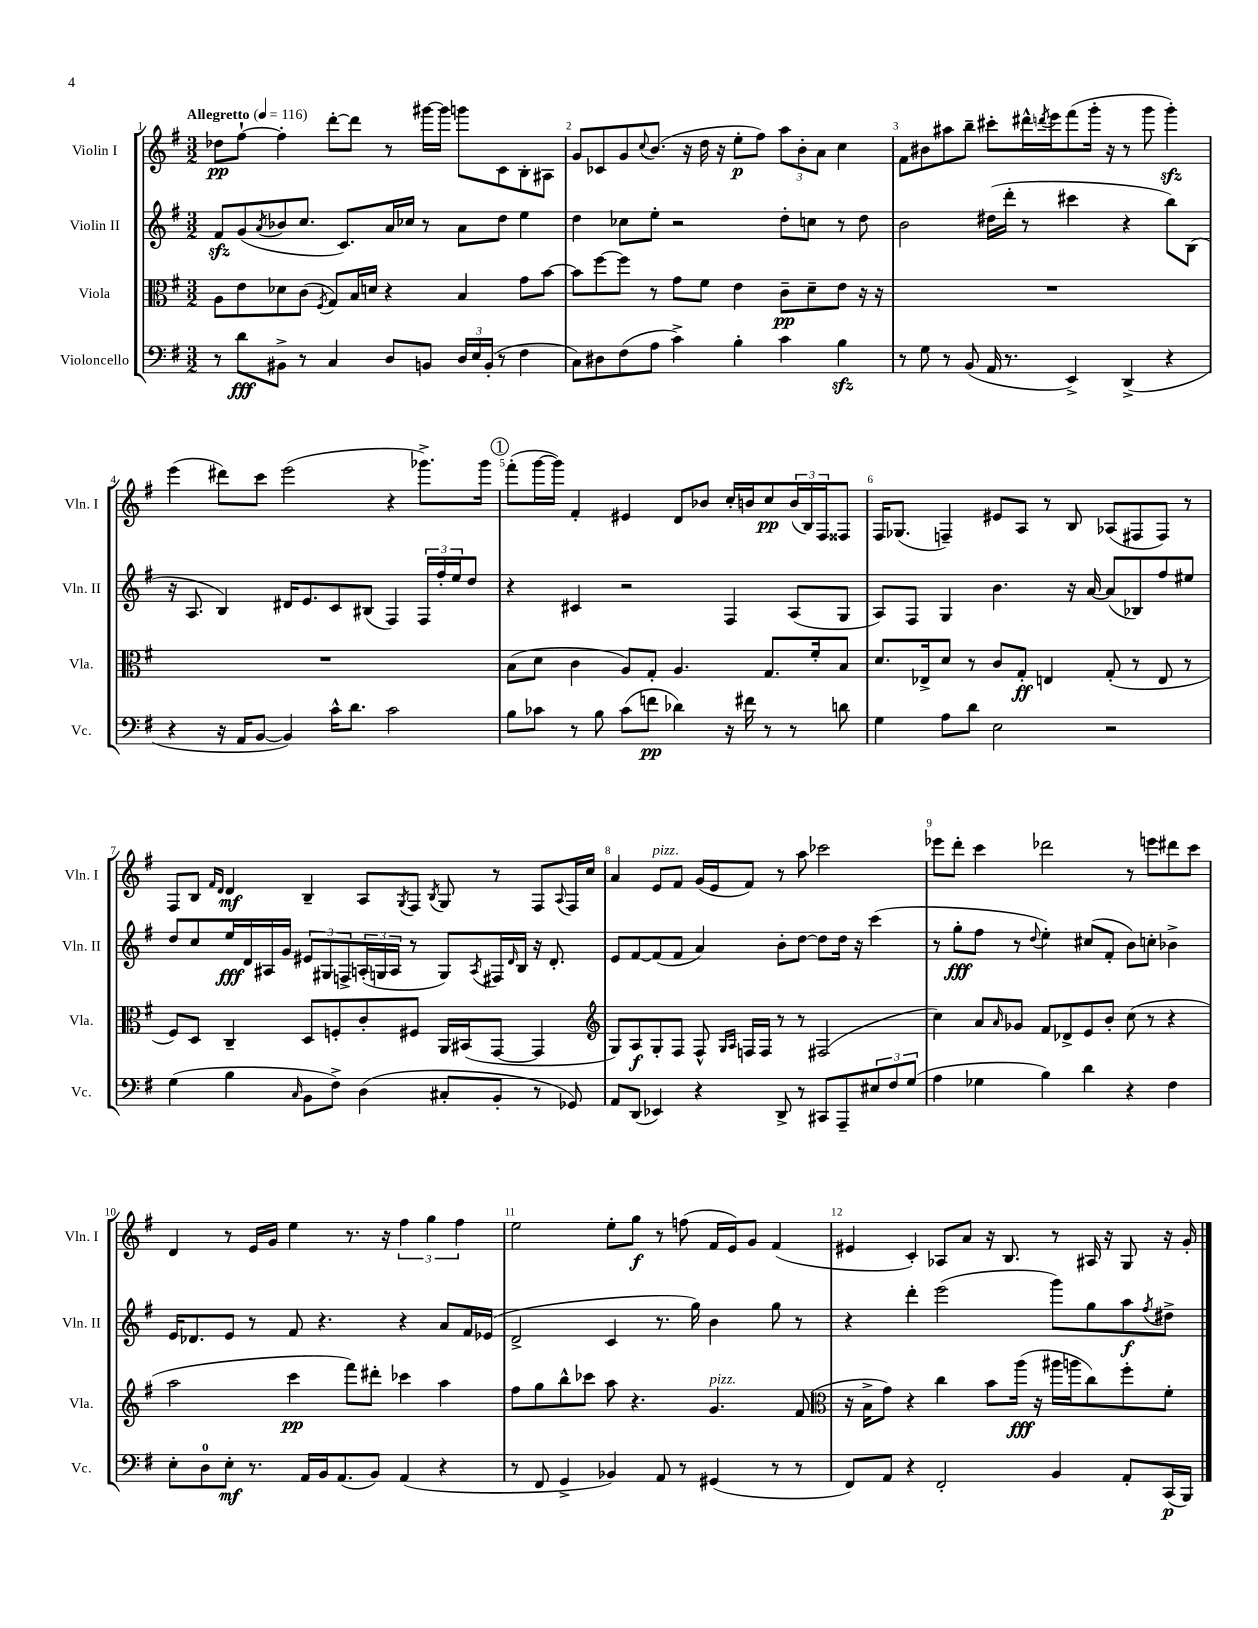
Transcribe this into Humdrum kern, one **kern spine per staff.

**kern	**kern	**kern	**kern
*staff4	*staff3	*staff2	*staff1
*clefF4	*clefC3	*clefG2	*clefG2
*k[f#]	*k[f#]	*k[f#]	*k[f#]
*M3/2	*M3/2	*M3/2	*M3/2
*MM116	*MM116	*MM116	*MM116
8r	8A	8f#	8dd-
8d	8e	(8g	[8ff#`
.	.	8qa	.
8BB#^	8d-	8b-	4ff#']
8r	(8c	8.cc	.
.	8qF#	.	.
4C	8G)	.	[8ddd'
.	.	8.c)	.
.	16B	.	8ddd]
.	16d	.	.
8D	4r	16a	8r
.	.	16cc-	.
8BB	.	8r	[16ggg#
.	.	.	16ggg#]
24D	4B	8a	8ggg
24E	.	.	.
(24BB'	.	.	.
8r	.	8dd	8c
4F#	8g	4ee	8B'
.	[8b	.	8A#
=	=	=	=
8C)	8b]	4dd	8g
8D#	[8ff#	.	8c-
(8F#	8ff#]	8cc-	8g
.	.	.	8qqcc
8A	8r	8ee'	(8.b
4c^)	8g	2r	.
.	.	.	16r
.	8f#	.	16dd
.	.	.	16r
4B'	4e	.	8ee'
.	.	.	8ff#)
4c	8c~	8dd'	12aa
.	.	.	12b'
.	8d~	8cc	.
.	.	.	12a
4B	8e	8r	4cc
.	16r	8dd	.
.	16r	.	.
=	=	=	=
8r	1.r	2b	8f#
8G	.	.	8b#
8r	.	.	8aa#
(8BB	.	.	8bb~
16AA	.	(16dd#	8ccc#'
8.r	.	16ddd'	.
.	.	8r	16ddd#^^
.	.	.	8qddd
.	.	.	16eee
4EE^)	.	4ccc#	(8fff#
.	.	.	16ggg'
.	.	.	16r
(4DD^	.	4r	8r
.	.	.	8ggg
4r	.	8bb)	4ggg')
.	.	(8B	.
=	=	=	=
4r	1.r	16r	(4eee
.	.	8.A	.
16r	.	4B)	8ddd#)
16AA	.	.	.
[8BB	.	.	8ccc
4BB])	.	16d#	(2eee
.	.	8.e	.
16c^^	.	8c	.
8.d	.	.	.
.	.	(8B#	.
2c	.	4F#)	4r
.	.	24F#	8.ggg-^)
.	.	24ff#'	.
.	.	24ee	.
.	.	8dd	.
.	.	.	16ggg-
=	=	=	=
8B	(8B	4r	(8fff#'
8c-	8d	.	[16ggg
.	.	.	16ggg])
8r	4c	4c#	4f#'
8B	.	.	.
(8c-	8A)	2r	4e#
8f	8G'	.	.
4d-)	4.A	.	8d
.	.	.	8b-
16r	.	4F#	16cc'
16f#	.	.	16b
8r	8.G	.	8cc
8r	.	(8A	(24b
.	.	.	24B)
.	16f#'	.	.
.	.	.	24F#
8d	8B	8G	8F##
=	=	=	=
4G	8.d	8A)	16F#
.	.	.	(8.G-
.	.	8F#	.
.	16E-^	.	.
8A	8d	4G	4F~)
8d	8r	.	.
2E	8c	4.b	8e#
.	8G'	.	8A
.	4E	.	8r
.	.	16r	8B
.	.	[16a	.
2r	(8G'	(8a]	(8A-
.	8r	8B-)	8F#
.	8E	8ff#	8F#)
.	8r	8ee#	8r
=	=	=	=
(4G	8F#)	8dd	8F#
.	8D	8cc	8B
.	.	.	16qqf#
.	.	.	16qqd
4B	4C~	16ee	4d
.	.	16d	.
.	.	16A#	.
.	.	16g	.
16qqC	.	.	.
8BB	8D	12e#	4B~
.	.	12G#	.
8F#^)	8F'	.	.
.	.	12F^	.
(4D	8c'	(24A'	8A
.	.	24G	.
.	.	24A	.
.	.	.	8qG
.	8F#	8r	8F#
.	.	.	8qB
8C#'	16AA	8G)	8G
.	(16BB#	.	.
.	.	8qA	.
8BB'	[8GG	16F#	8r
.	.	16qqd	.
.	.	16B	.
8r	4GG]	16r	8F#
.	.	8.d'	.
.	.	.	8qqA
8GG-)	.	.	16F#
.	.	.	16cc
=	=	=	=
*	*clefG2	*	*
8AA	8G)	8e	4a
(8DD	8A	[8f#	.
4EE-)	8G'	(8f#]	8e
.	8F#	8f#	8f#
4r	8F#^^	4a)	(16g
.	.	.	16e
.	16qqG	.	.
.	16qqA	.	.
.	16F	.	8f#)
.	16F	.	.
8DD^	8r	8b'	8r
8r	8r	[8dd	8aa
8CC#	(2F#	8dd]	2ccc-
8AAA~	.	16dd	.
.	.	16r	.
12E#	.	(4ccc	.
12F#	.	.	.
(12G	.	.	.
=	=	=	=
4A	4cc)	8r	8eee-
.	.	8gg'	8ddd'
4G-	8a	8ff#	4ccc
.	16qqa	.	.
.	8g-	8r	.
.	.	8qqdd	.
4B)	8f#	4ee')	2ddd-
.	8d-^	.	.
4d	8e	(8cc#	.
.	8b'	8f#'	.
4r	(8cc	8b)	8r
.	8r	8cc'	8eee
4F#	4r	4b-^	8ddd#
.	.	.	8ccc
=	=	=	=
8E'	2aa	16e	4d
.	.	8.d-	.
8D	.	.	.
8E'	.	8e	8r
8.r	.	8r	16e
.	.	.	16g
.	4ccc	8f#	4ee
16AA	.	.	.
16BB	.	4.r	.
(8.AA	.	.	.
.	8fff#)	.	8.r
8BB)	8ddd#'	.	.
.	.	.	16r
(4AA	4ccc-	4r	6ff#
.	.	.	6gg
4r	4aa	8a	.
.	.	.	6ff#
.	.	16f#	.
.	.	(16e-	.
=	=	=	=
8r	8ff#	2d^	2ee
8FF#	8gg	.	.
4GG^	8bb^^	.	.
.	8ccc-	.	.
4BB-)	8aa	4c	8ee'
.	4.r	.	8gg
8AA	.	8.r	8r
8r	.	.	(8ff
.	.	16gg)	.
(4GG#	4.g	4b	16f#
.	.	.	16e)
.	.	.	8g
8r	.	8gg	(4f#
8r	(8f#	8r	.
=	=	=	=
*	*clefC3	*	*
8FF#)	16r	4r	4e#
.	16B^	.	.
8AA	8g)	.	.
4r	4r	4ddd'	4c')
2FF#'	4cc	(2eee	8A-
.	.	.	8a
.	8b	.	16r
.	.	.	8.B
.	(16aa	.	.
.	16r	.	.
4BB	16aa#	8ggg)	8r
.	16aa	.	.
.	8cc)	8gg	16A#
.	.	.	16r
8AA'	8ff#'	8aa	8G
.	.	8qff#	.
(16CC	8f#'	8dd#^	16r
16BBB)	.	.	16g'
==	==	==	==
*-	*-	*-	*-
